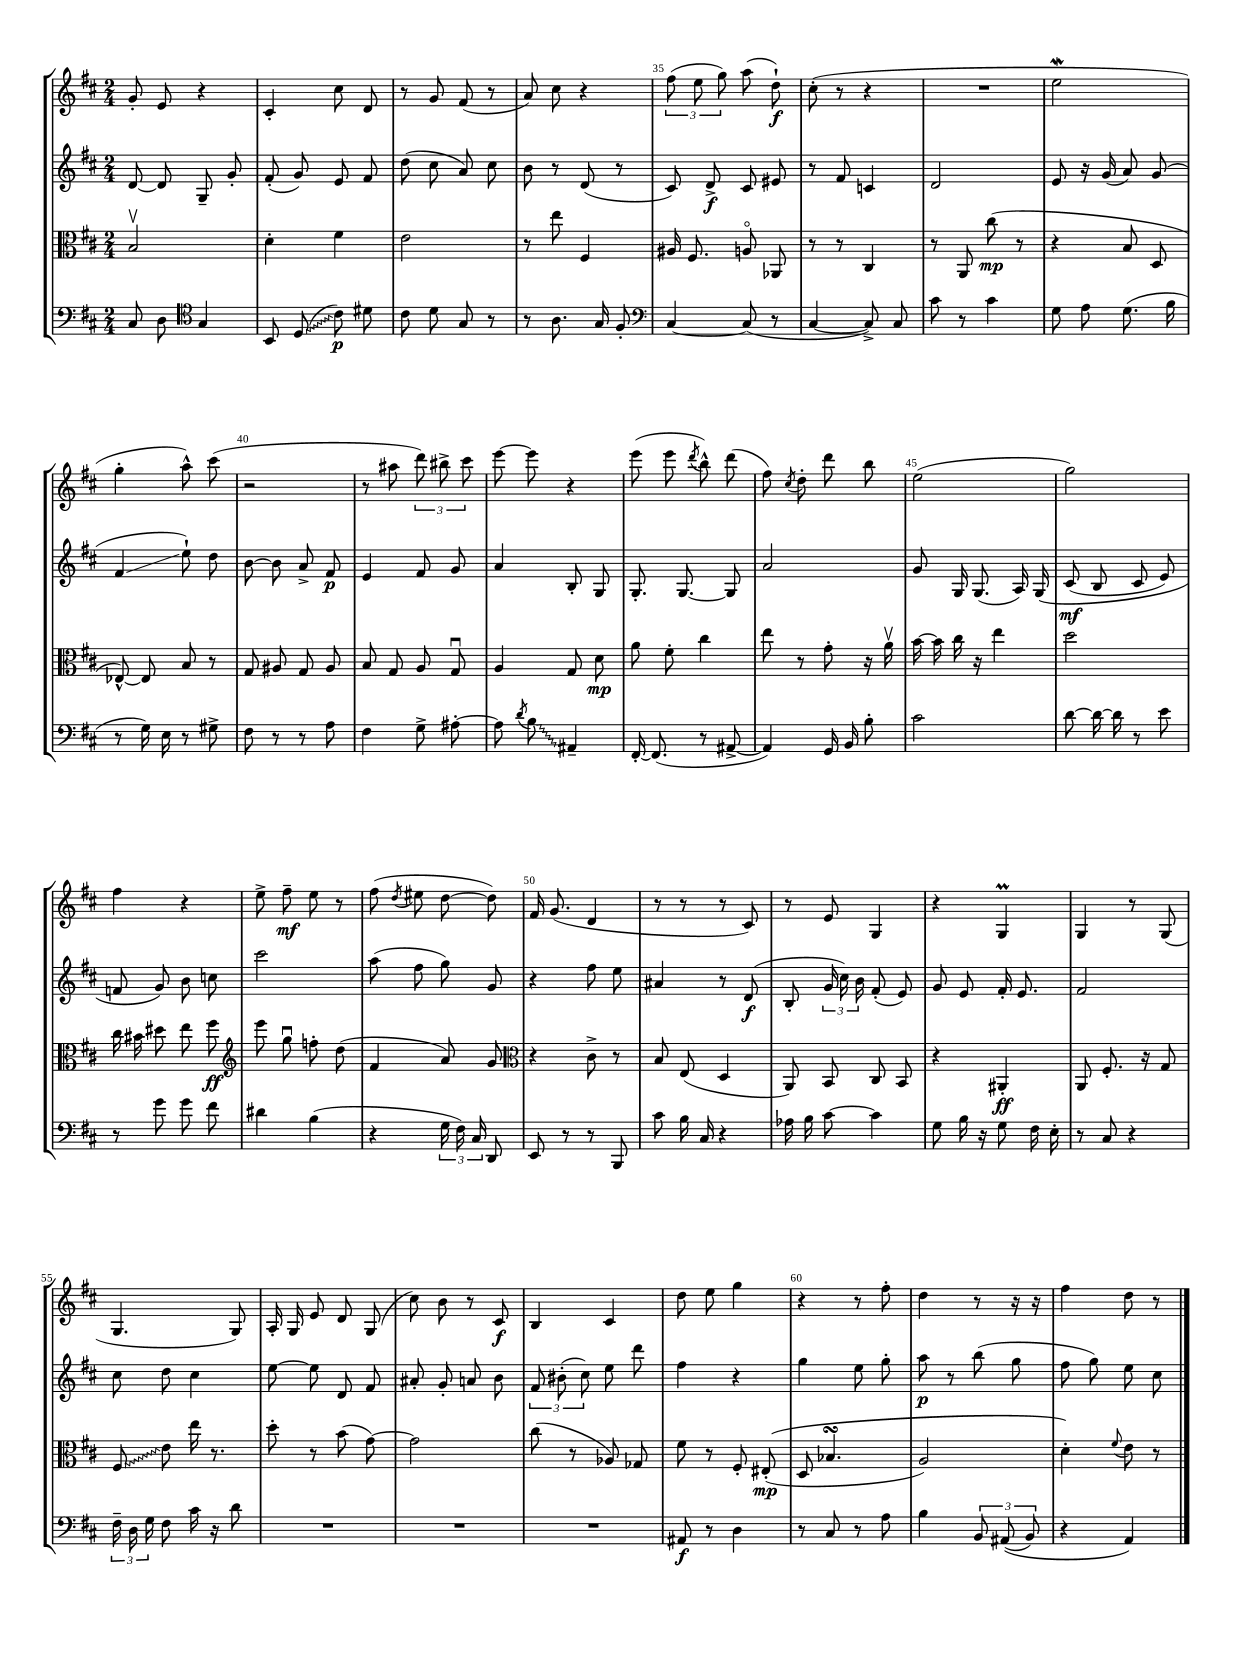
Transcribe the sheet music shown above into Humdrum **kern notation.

**kern	**kern	**kern	**kern
*staff4	*staff3	*staff2	*staff1
*clefF4	*clefC3	*clefG2	*clefG2
*k[f#c#]	*k[f#c#]	*k[f#c#]	*k[f#c#]
*M2/4	*M2/4	*M2/4	*M2/4
8C#	2Bv	[8d	8g'
8D	.	8d]	8e
*clefC4	*	*	*
4G	.	8G~	4r
.	.	8g'	.
=	=	=	=
8BB	4d'	(8f#'	4c#'
(8D	.	8g)	.
8c#)	4f#	8e	8cc#
8d#	.	8f#	8d
=	=	=	=
8c#	2e	(8dd	8r
8d	.	8cc#	8g
8G	.	8a)	(8f#
8r	.	8cc#	8r
=	=	=	=
8r	8r	8b	8a)
8.A	8ee	8r	8cc#
.	4F#	(8d	4r
16G	.	.	.
8F#'	.	8r	.
=	=	=	=
*clefF4	*	*	*
[4C#	16A#	8c#)	(12ff#
.	8.F#	.	.
.	.	.	12ee
.	.	8d^	.
.	.	.	12gg)
(8C#]	8Ao	8c#	(8aa
8r	8AA-	8e#	8dd`)
=	=	=	=
[4C#	8r	8r	(8cc#'
.	8r	8f#	8r
8C#^])	4C#	4c	4r
8C#	.	.	.
=	=	=	=
8c#	8r	2d	2r
8r	8AA	.	.
4c#	(8cc#	.	.
.	8r	.	.
=	=	=	=
8G	4r	8e	2ee
8A	.	16r	.
.	.	(16g	.
(8.G	8B	8a)	.
.	8D	(8g	.
16B	.	.	.
=	=	=	=
8r	[8E-^^)	4f#	4gg'
16G)	8E-]	.	.
16E	.	.	.
8r	8B	8ee`)	8aa^^)
8G#^	8r	8dd	(8ccc#
=	=	=	=
8F#	8G	[8b	2r
8r	8A#	8b]	.
8r	8G	8a^	.
8A	8A#	8f#	.
=	=	=	=
4F#	8B	4e	8r
.	8G	.	8aa#
8G^	8A	8f#	12ddd)
.	.	.	12bb#^
[8A#'	8Gu	8g	.
.	.	.	12ccc#
=	=	=	=
8A#]	4A	4a	[8eee
8qd	.	.	.
8B	.	.	8eee]
4AA#~	8G	8B'	4r
.	8d	8G	.
=	=	=	=
[16FF#'	8a	8.G'	(8eee
(8.FF#]	.	.	.
.	8f#'	.	8eee
.	.	[8.G	.
.	.	.	8qddd
8r	4cc#	.	8bb^^)
[8AA#^	.	8G]	(8ddd
=	=	=	=
4AA#])	8ee	2a	8ff#)
.	.	.	8qcc#
.	8r	.	8dd'
16GG	8g'	.	8ddd
16BB	.	.	.
8B'	16r	.	8bb
.	16av	.	.
=	=	=	=
2c#	[16b	8g	(2ee
.	16b]	.	.
.	16cc#	16G	.
.	16r	(8.G	.
.	4ee	.	.
.	.	16A)	.
.	.	&(16G	.
=	=	=	=
[8d	2dd	(8c#	2gg)
16d_	.	8B	.
16d]	.	.	.
8r	.	8c#	.
8e	.	8e)	.
=	=	=	=
8r	16cc#	8f	4ff#
.	16b#	.	.
8g	8dd#	8g&)	.
8g	8ee	8b	4r
8f#	8ff#	8cc	.
=	=	=	=
*	*clefG2	*	*
4d#	8eee	2ccc#	8ee^
.	8ggu	.	8ff#~
(4B	8ff'	.	8ee
.	(8dd	.	8r
=	=	=	=
4r	4f#	(8aa	(8ff#
.	.	.	8qdd
.	.	8ff#	8ee#
24G	8a)	8gg)	[8dd
24F#)	.	.	.
24C#	.	.	.
8DD	8g	8g	8dd])
=	=	=	=
*	*clefC3	*	*
8EE	4r	4r	16f#
.	.	.	(8.g
8r	.	.	.
8r	8c#^	8ff#	4d
8BBB	8r	8ee	.
=	=	=	=
8c#	8B	4a#	8r
16B	(8E	.	8r
16C#	.	.	.
4r	4D	8r	8r
.	.	(8d	8c#)
=	=	=	=
16A-	8AA)	8B'	8r
16B	.	.	.
[8c#	8BB	24g	8e
.	.	24cc#)	.
.	.	24b	.
4c#]	8C#	(8f#'	4G
.	8BB	8e)	.
=	=	=	=
8G	4r	8g	4r
16B	.	8e	.
16r	.	.	.
8G	4AA#'	16f#'	4G
.	.	8.e	.
16F#	.	.	.
16E'	.	.	.
=	=	=	=
8r	8AA	2f#	4G
8C#	8.F#'	.	.
4r	.	.	8r
.	16r	.	.
.	8G	.	(8G
=	=	=	=
24F#~	8F#	8cc#	4.G
24D	.	.	.
24G	.	.	.
8F#	8e	8dd	.
16c#	16ee	4cc#	.
16r	8.r	.	.
8d	.	.	8G)
=	=	=	=
2r	8dd'	[8ee	16A'
.	.	.	16G
.	8r	8ee]	8e
.	(8b	8d	8d
.	[8g)	8f#	(8G
=	=	=	=
2r	2g]	8a#'	8cc#)
.	.	8g'	8b
.	.	8a	8r
.	.	8b	8c#
=	=	=	=
2r	(8cc#	12f#	4B
.	.	(12b#'	.
.	8r	.	.
.	.	12cc#)	.
.	8A-)	8ee	4c#
.	8G-	8ddd	.
=	=	=	=
8AA#	8f#	4ff#	8dd
8r	8r	.	8ee
4D	8F#'	4r	4gg
.	&((8E#'	.	.
=	=	=	=
8r	8D	4gg	4r
8C#	4.B-	.	.
8r	.	8ee	8r
8A	.	8gg'	8ff#'
=	=	=	=
4B	2A)	8aa	4dd
.	.	8r	.
12BB	.	(8bb	8r
&((12AA#	.	.	.
.	.	8gg	16r
12BB)	.	.	.
.	.	.	16r
=	=	=	=
4r	4d'&)	8ff#	4ff#
.	.	8gg)	.
.	8qqf#	.	.
4AA&)	8e	8ee	8dd
.	8r	8cc#	8r
==	==	==	==
*-	*-	*-	*-
